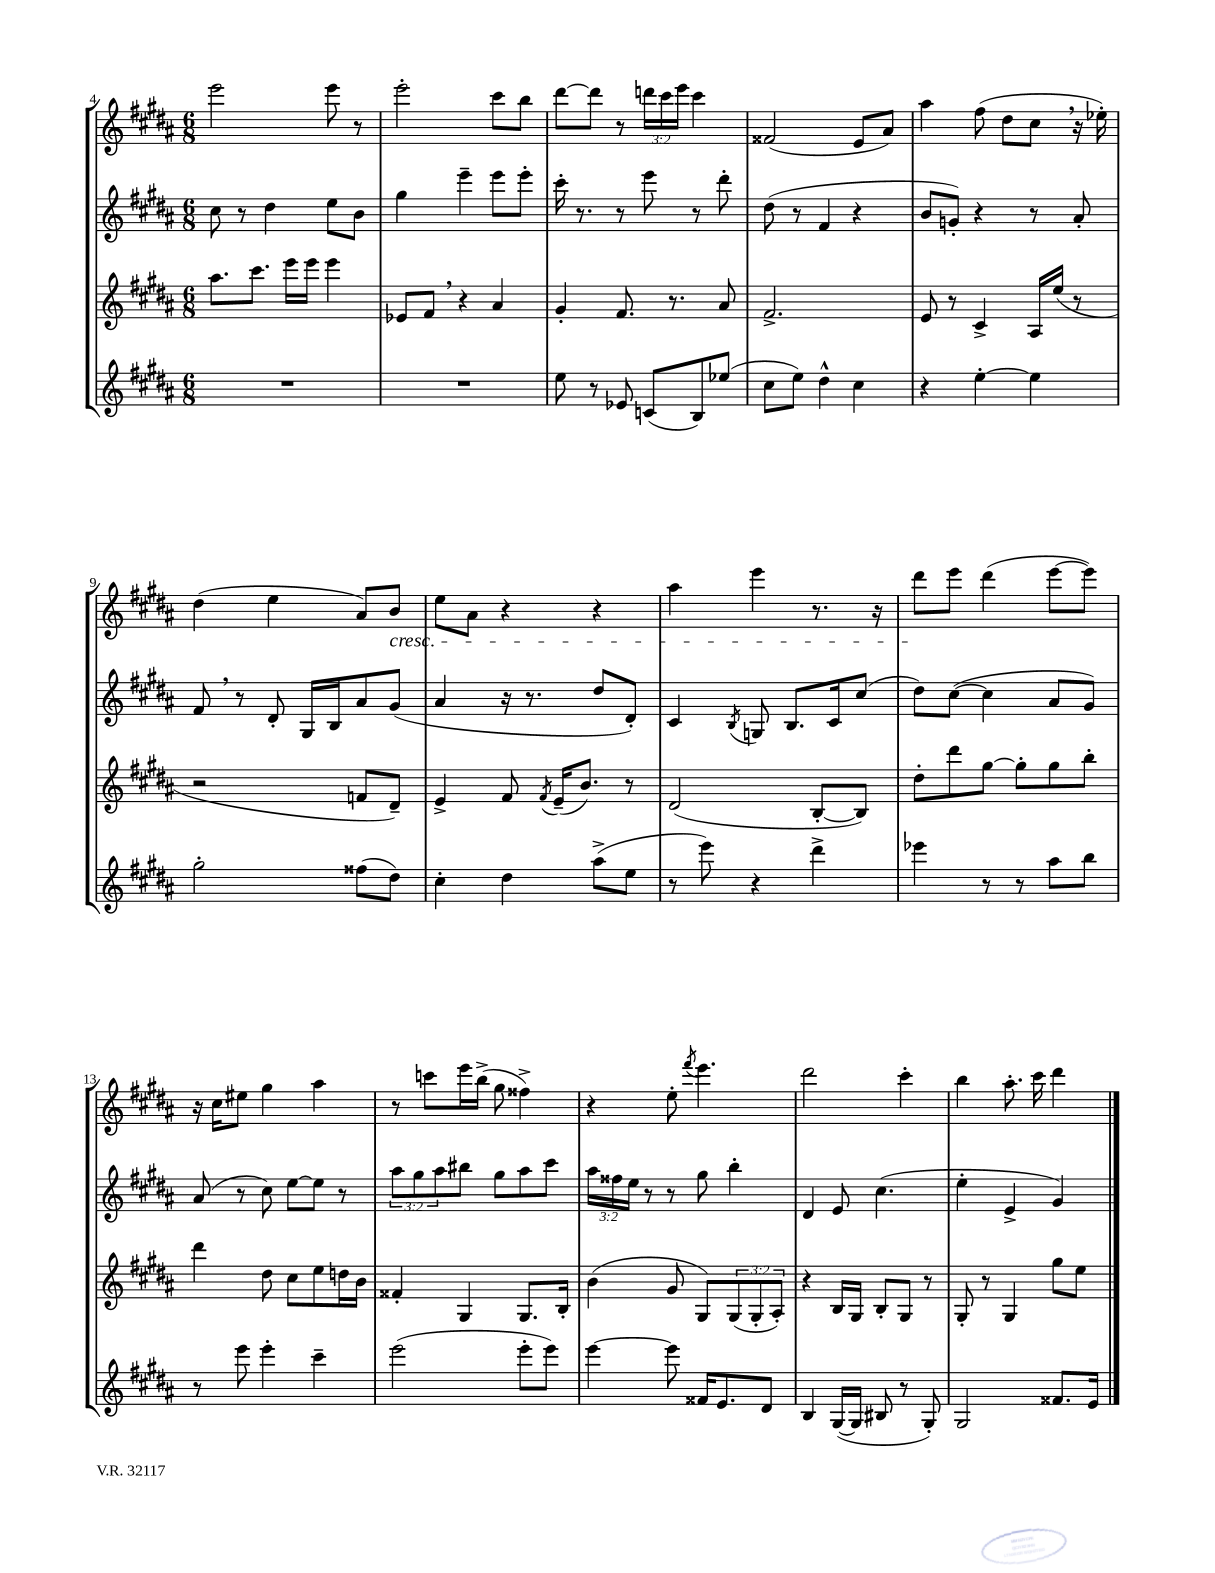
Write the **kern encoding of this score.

**kern	**kern	**kern	**kern
*staff4	*staff3	*staff2	*staff1
*clefG2	*clefG2	*clefG2	*clefG2
*k[f#c#g#d#a#]	*k[f#c#g#d#a#]	*k[f#c#g#d#a#]	*k[f#c#g#d#a#]
*M6/8	*M6/8	*M6/8	*M6/8
2.r	8.aa#	8cc#	2eee
.	.	8r	.
.	8.ccc#	.	.
.	.	4dd#	.
.	16eee	.	.
.	16eee	.	.
.	4eee	8ee	8eee
.	.	8b	8r
=	=	=	=
2.r	8e-	4gg#	2eee'
.	8f#	.	.
.	4r	4eee~	.
.	4a#	8eee	8ccc#
.	.	8eee'	8bb
=	=	=	=
8ee	4g#'	16ccc#'	[8ddd#
.	.	8.r	.
8r	.	.	8ddd#]
8e-	8.f#	8r	8r
(8c	.	8eee	24ddd
.	.	.	24ccc#
.	8.r	.	.
.	.	.	24eee
8B)	.	8r	4ccc#
(8ee-	8a#	8ddd#'	.
=	=	=	=
8cc#	2.f#^	(8dd#	(2f##
8ee)	.	8r	.
4dd#^^	.	4f#	.
4cc#	.	4r	8e
.	.	.	8a#)
=	=	=	=
4r	8e	8b	4aa#
.	8r	8g')	.
[4ee'	4c#^	4r	(8ff#
.	.	.	8dd#
4ee]	16A#	8r	8cc#
.	(16ee	.	.
.	8r	8a#'	16r
.	.	.	16ee-')
=	=	=	=
2gg#'	2r	8f#	(4dd#
.	.	8r	.
.	.	8d#'	4ee
.	.	16G#	.
.	.	16B	.
(8ff##	8f	8a#	8a#)
8dd#)	8d#~)	(8g#	8b
=	=	=	=
4cc#'	4e^	4a#	8ee
.	.	.	8a#
4dd#	8f#	16r	4r
.	.	8.r	.
.	8qf#	.	.
.	(16e~	.	.
.	8.b)	.	.
(8aa#^	.	8dd#	4r
8ee	8r	8d#')	.
=	=	=	=
8r	(2d#	4c#	4aa#
8eee)	.	.	.
.	.	8qB	.
4r	.	8G	4eee
.	.	8.B	.
4ddd#^	[8B'	.	8.r
.	.	16c#	.
.	8B])	(8cc#	.
.	.	.	16r
=	=	=	=
4eee-	8dd#'	8dd#)	8ddd#
.	8ddd#	([8cc#	8eee
8r	[8gg#	4cc#]	(4ddd#
8r	8gg#']	.	.
8aa#	8gg#	8a#	[8eee
8bb	8bb'	8g#)	8eee])
=	=	=	=
8r	4ddd#	(8a#	16r
.	.	.	16cc#
8eee	.	8r	8ee#
4eee'	8dd#	8cc#)	4gg#
.	8cc#	[8ee	.
4ccc#~	8ee	8ee]	4aa#
.	16dd	8r	.
.	16b	.	.
=	=	=	=
(2eee	4f##'	12aa#	8r
.	.	12gg#	.
.	.	.	8ccc
.	.	12aa#	.
.	4G#	8bb#	16eee
.	.	.	(16bb^
.	.	8gg#	8gg#
8eee'	8.G#	8aa#	4ff##^)
8eee)	.	8ccc#	.
.	16B'	.	.
=	=	=	=
[4eee	(4b	24aa#	4r
.	.	24ff##	.
.	.	24ee	.
.	.	8r	.
8eee]	8g#	8r	8ee'
.	.	.	8qfff#
16f##	8G#)	8gg#	4.eee
8.e	.	.	.
.	(12G#	4bb'	.
.	12G#'	.	.
8d#	.	.	.
.	12A#')	.	.
=	=	=	=
4B	4r	4d#	2ddd#
([16G#	16B	8e	.
16G#]	16G#	.	.
8B#	8B'	(4.cc#	.
8r	8G#	.	4ccc#'
8G#')	8r	.	.
=	=	=	=
2G#	8G#'	4ee'	4bb
.	8r	.	.
.	4G#	4e^	8.aa#'
.	.	.	16ccc#
8.f##	8gg#	4g#)	4ddd#
.	8ee	.	.
16e	.	.	.
==	==	==	==
*-	*-	*-	*-
